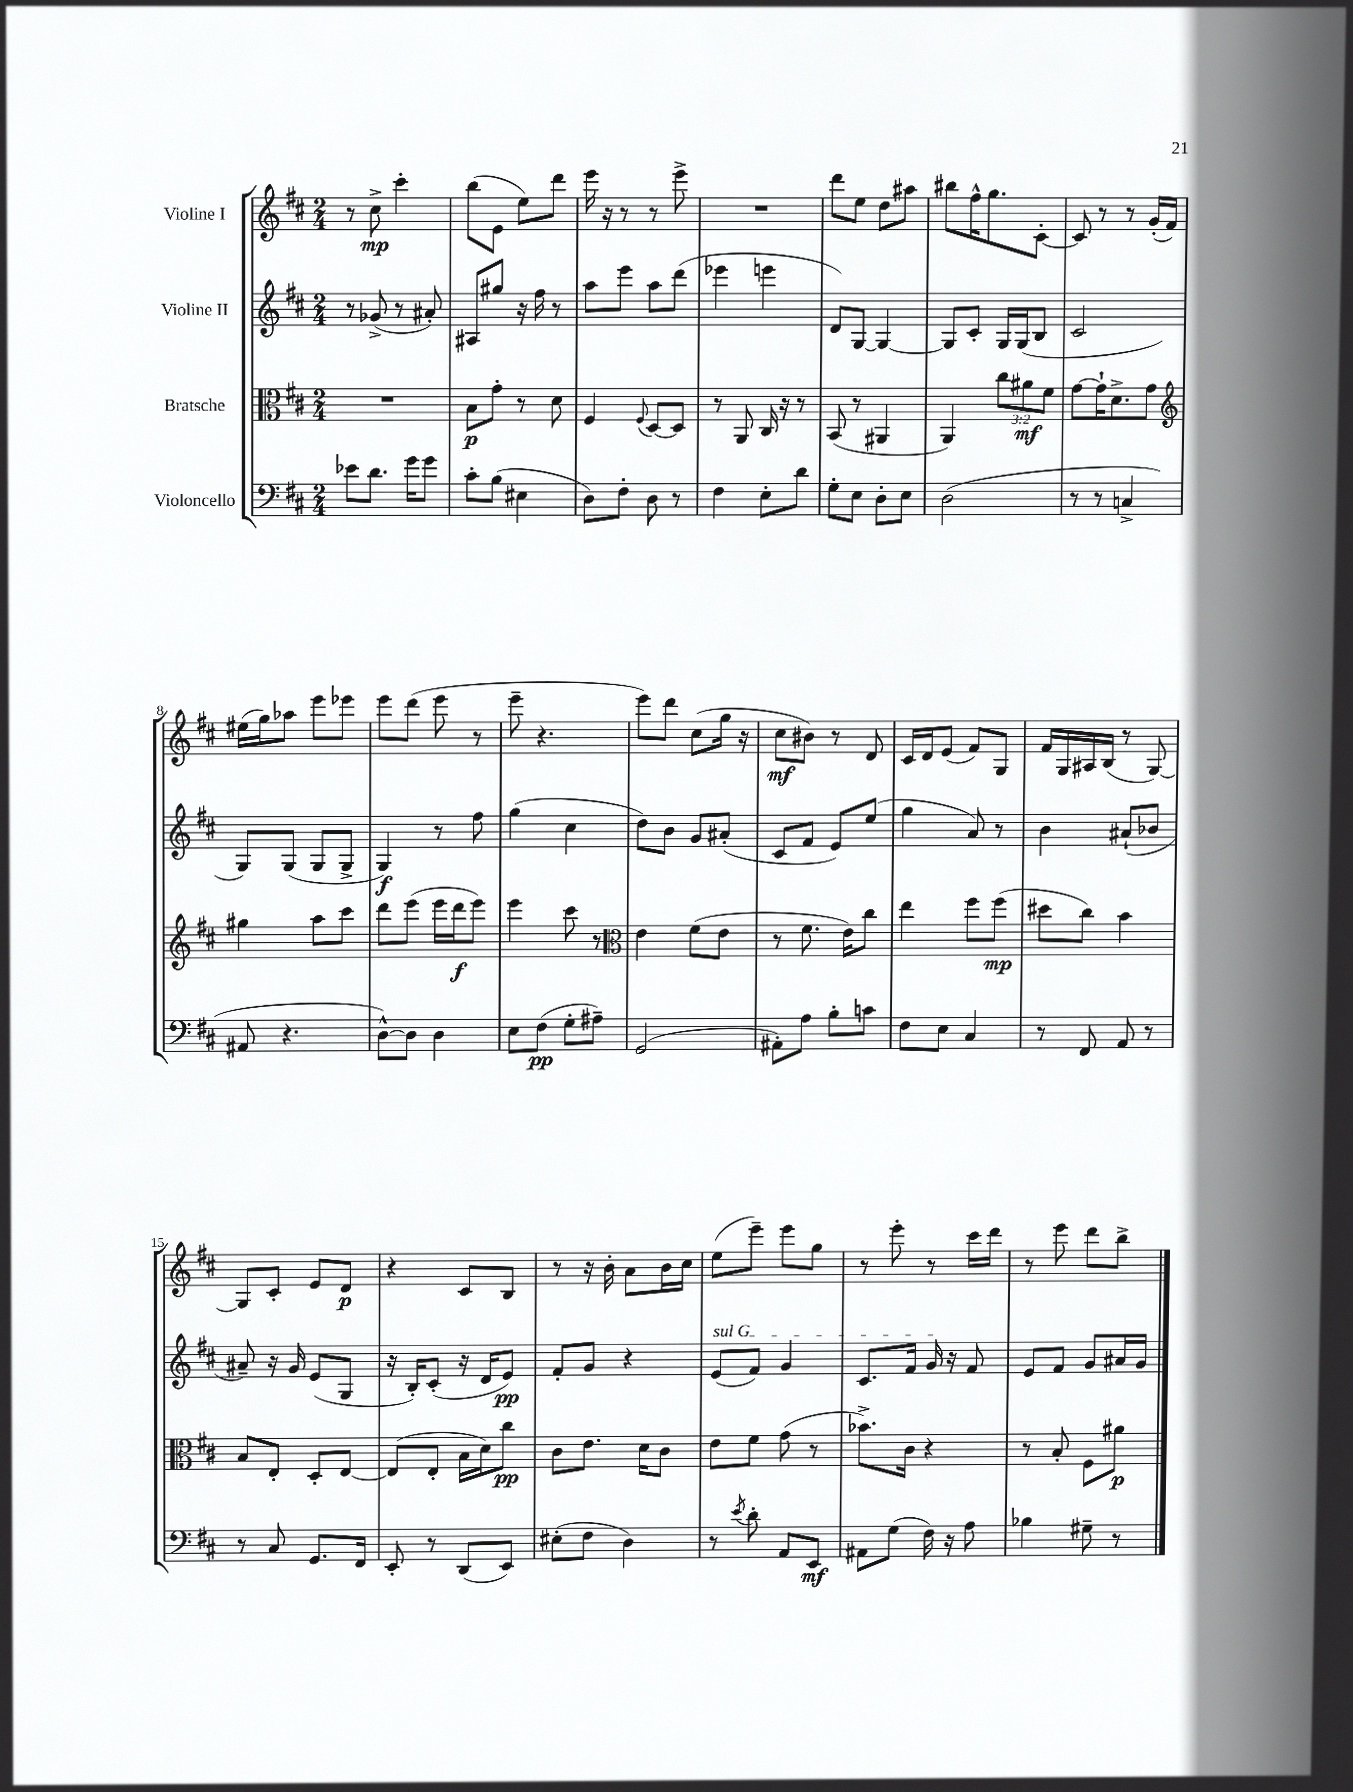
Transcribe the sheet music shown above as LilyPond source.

<<
\new StaffGroup <<
\new Staff = "s0" \with { instrumentName = "Violine I" } {
    \clef treble \key d \major \numericTimeSignature \time 2/4
    r8 cis''8->\mp cis'''4-. |
    b''8( e'8 e''8) d'''8 |
    e'''16 r16 r8 r8 e'''8-> |
    R2 |
    d'''8 e''8 d''8 ais''8 |
    bis''8 fis''16-^ g''8. cis'8~-. |
    cis'8 r8 r8 g'16-.( fis'16) |
    eis''16( g''16) aes''8 e'''8 ees'''8 |
    e'''8 d'''8( e'''8 r8 |
    e'''8-- r4. |
    e'''8) d'''8 cis''8( g''16 r16 |
    cis''8\mf bis'8) r8 d'8 |
    cis'16 d'16 e'8( fis'8) g8 |
    fis'16 g16 ais16 b16( r8 g8~) |
    g8 cis'8-. e'8 d'8\p |
    r4 cis'8 b8 |
    r8 r16 b'16-. a'8 b'16 cis''16 |
    e''8( e'''8--) e'''8 g''8 |
    r8 e'''8-. r8 cis'''16 d'''16 |
    r8 e'''8 d'''8 b''8-> \bar "|." |
}
\new Staff = "s1" \with { instrumentName = "Violine II" } {
    \clef treble \key d \major \numericTimeSignature \time 2/4
    r8 ges'8->( r8 ais'8-.) |
    ais8 gis''8 r16 fis''16 r8 |
    a''8 e'''8 a''8 d'''8( |
    ees'''4 e'''4 |
    d'8) g8~ g4~ |
    g8 cis'8-. g16 g16( b8 |
    cis'2 |
    g8) g8( g8 g8-> |
    g4\f) r8 fis''8 |
    g''4( cis''4 |
    d''8) b'8 g'8 ais'8-.( |
    cis'8 fis'8 e'8) e''8( |
    g''4 a'8) r8 |
    b'4 ais'8-!( bes'8 |
    ais'8--) r16 g'16 e'8( g8 |
    r16 b16-.) cis'8-.( r16 d'16 e'8\pp) |
    fis'8-. g'8 r4 |
    \once \override TextSpanner.bound-details.left.text = \markup { \italic "sul G" } e'8\startTextSpan( fis'8) g'4 |
    cis'8. fis'16 g'16\stopTextSpan r16 fis'8 |
    e'8 fis'8 g'8 ais'16 g'16 \bar "|." |
}
\new Staff = "s2" \with { instrumentName = "Bratsche" } {
    \clef alto \key d \major \numericTimeSignature \time 2/4 \override Staff.TupletNumber.text = #tuplet-number::calc-fraction-text
    R2 |
    b8\p g'8-. r8 d'8 |
    fis4 \appoggiatura { fis8 } d8~ d8 |
    r8 a,8 cis16 r16 r8 |
    b,8( r8 ais,4 |
    a,4) \tuplet 3/2 { cis''8 ais'8\mf fis'8 } |
    g'8~ g'16-! d'8.-> g'8 |
    \clef treble gis''4 a''8 cis'''8 |
    d'''8 e'''8( e'''16 d'''16\f e'''8) |
    e'''4 cis'''8 r8 |
    \clef alto e'4 fis'8( e'8 |
    r8 fis'8. e'16) cis''8 |
    e''4 fis''8 fis''8\mp( |
    dis''8 cis''8) b'4 |
    b8 e8-. d8-. e8~ |
    e8( e8-. b16 d'16) cis''8\pp |
    cis'8 e'8. d'16 cis'8 |
    e'8 fis'8 g'8( r8 |
    bes'8.->) cis'16 r4 |
    r8 b8-. fis8 ais'8\p \bar "|." |
}
\new Staff = "s3" \with { instrumentName = "Violoncello" } {
    \clef bass \key d \major \numericTimeSignature \time 2/4
    ees'8 d'8. g'16 g'8 |
    cis'8-. b8( eis4 |
    d8) fis8-. d8 r8 |
    fis4 e8-. d'8 |
    g8-. e8 d8-. e8 |
    d2( |
    r8 r8 c4-> |
    ais,8 r4. |
    d8~-^) d8 d4 |
    e8 fis8\pp( g8-. ais8--) |
    g,2( |
    ais,8-.) a8 b8-. c'8 |
    fis8 e8 cis4 |
    r8 fis,8 a,8 r8 |
    r8 cis8 g,8. fis,16 |
    e,8-. r8 d,8( e,8) |
    eis8-.( fis8 d4) |
    r8 \acciaccatura { e'8 } d'8-. a,8 e,8\mf |
    ais,8 g8( fis16) r16 a8 |
    bes4 gis8-- r8 \bar "|." |
}
>>
>>
